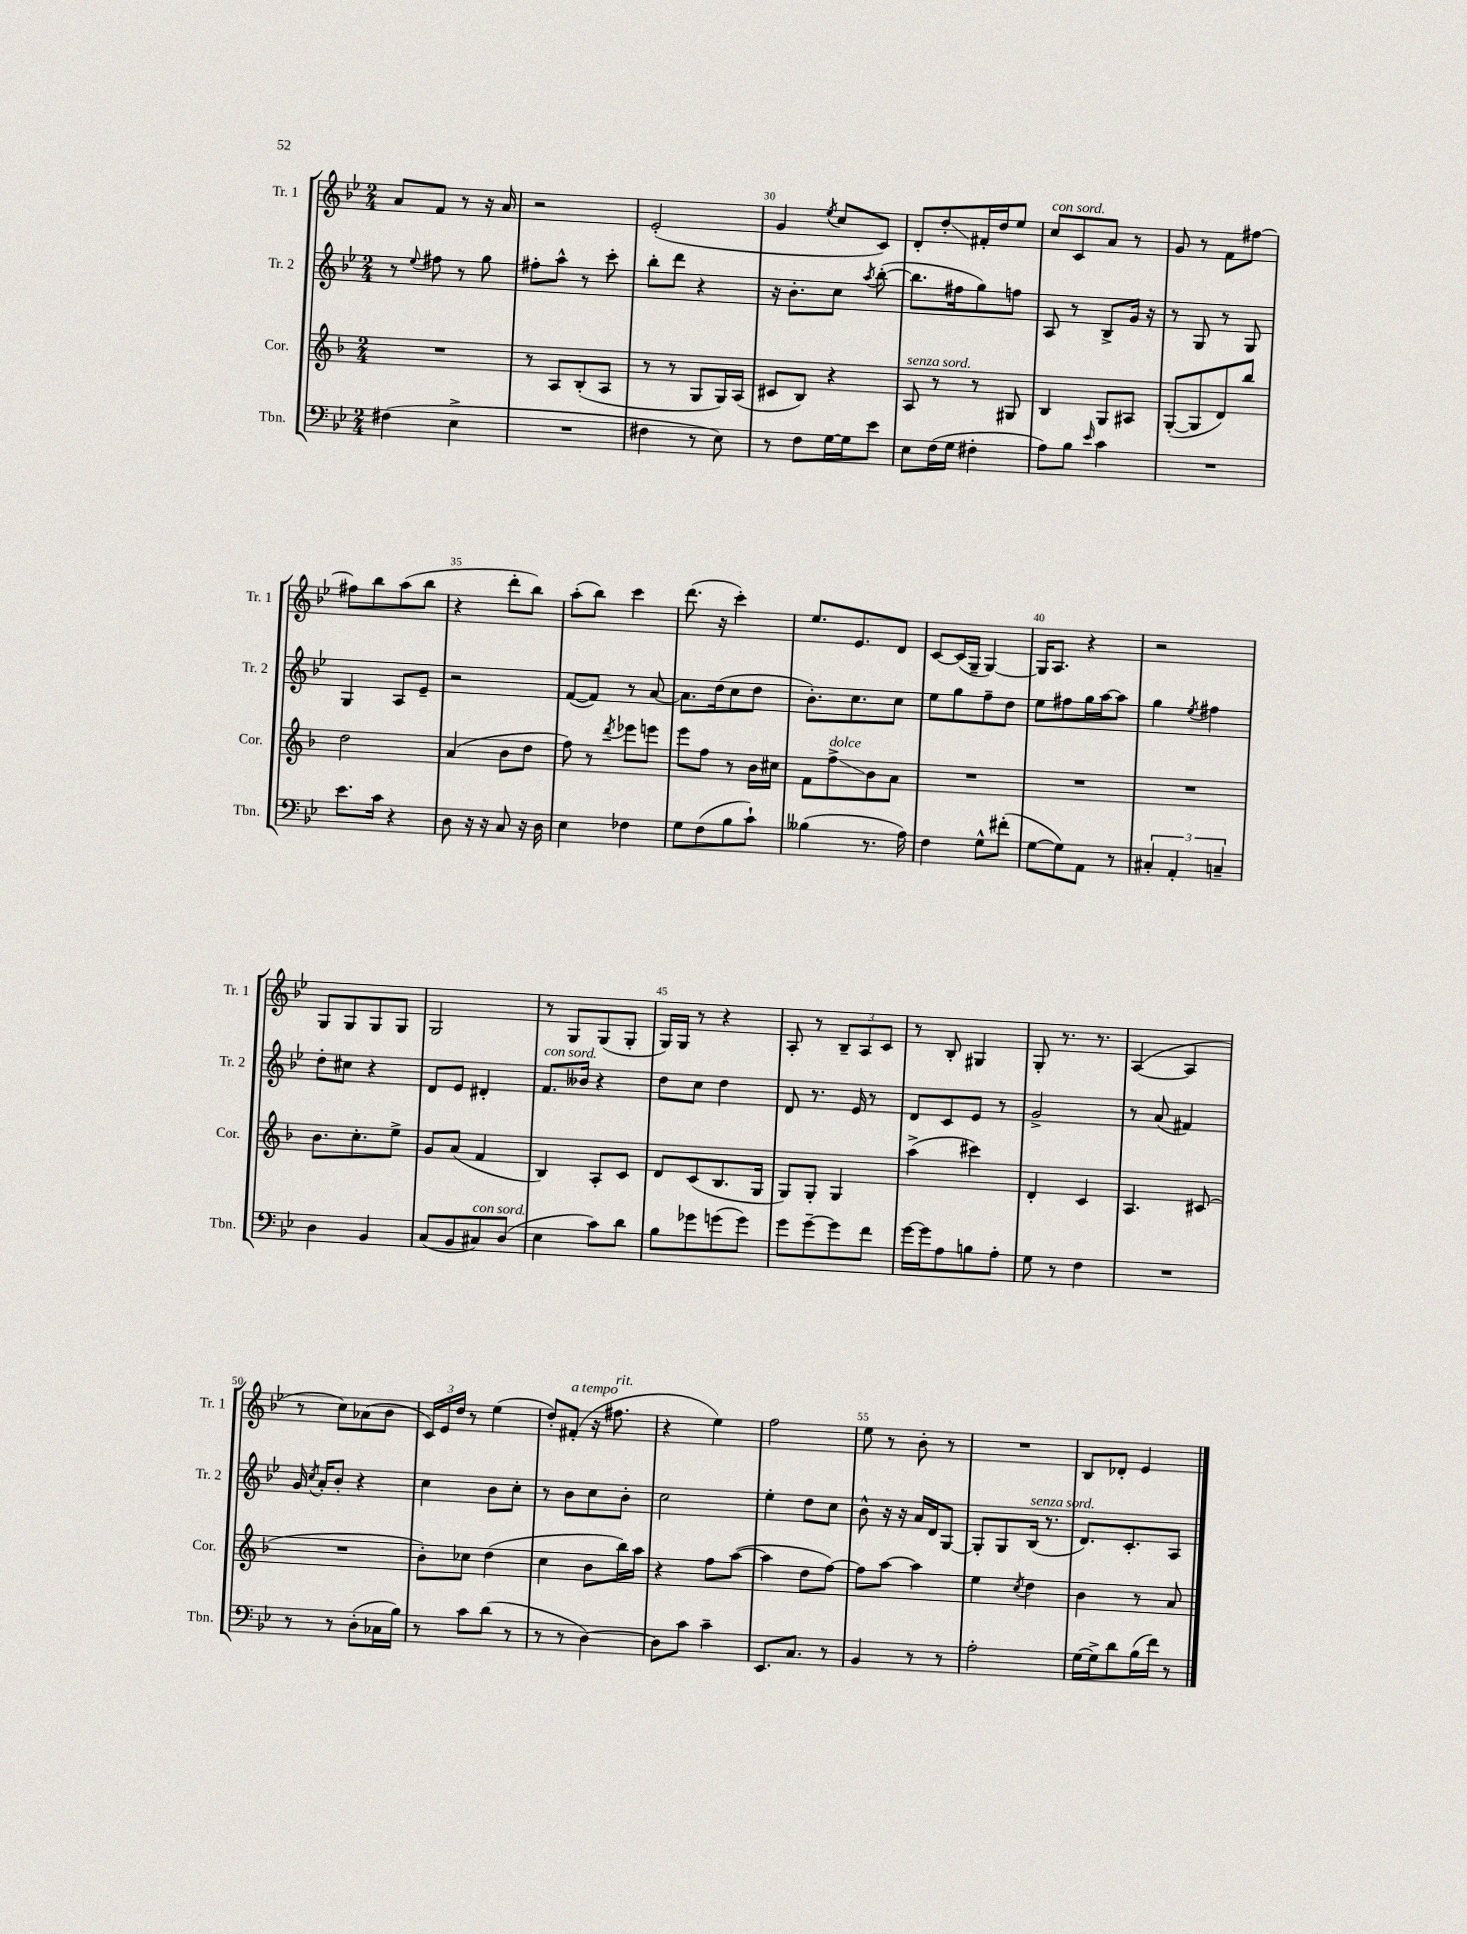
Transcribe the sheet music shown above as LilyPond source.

<<
\new StaffGroup <<
\new Staff = "s0" \with { instrumentName = "Tr. 1" shortInstrumentName = "Tr. 1" } {
    \clef treble \key bes \major \numericTimeSignature \time 2/4
    \autoBeamOff a'8[ f'8] r8 r16 a'16 |
    r2 |
    ees'2-.( |
    g'4 \acciaccatura { ees''8 } c''8[ c'8]) |
    d'8[-. d''8-.\glissando fis'16-. d''16 ees''8] |
    c''8[^\markup { \italic "con sord." } c'8 a'8] r8 |
    g'8 r8 f'8[ fis''8]~ |
    fis''8[ bes''8 a''8( bes''8] |
    r4 d'''8[-. bes''8]) |
    a''8[-.( bes''8]) c'''4 |
    d'''8.( r16 c'''4-.) |
    ees''8.[ ees'8. d'8] |
    c'8[~ c'16( g16]-- g4~) |
    g16[ a8.] r4 |
    r2 |
    g8[ g8 g8 g8] |
    g2 |
    r8 g8[ g8( g8]-. |
    g16[) g16] r8 r4 |
    a8-. r8 \tuplet 3/2 { bes8[-- a8 c'8] } |
    r8 bes8-. gis4 |
    g8-. r8. r8. |
    a4~( a4 |
    r8 c''8[) aes'8( bes'8] |
    \tuplet 3/2 { c'16[) ees'16 d''16] } r8 ees''4( |
    d''8[-.) fis'8]-.^\markup { \italic "a tempo" }( r16 fis''8.^\markup { \italic "rit." } |
    r4 ees''4) |
    f''2 |
    ees''8 r8 bes'8-. r8 |
    R2 |
    bes8[ des'8]-. ees'4 \bar "|." |
}
\new Staff = "s1" \with { instrumentName = "Tr. 2" shortInstrumentName = "Tr. 2" } {
    \clef treble \key bes \major \numericTimeSignature \time 2/4
    \autoBeamOff r8 \appoggiatura { ees''8 } fis''8 r8 g''8 |
    fis''8[-. a''8]-^ r8 c'''8-. |
    bes''8[-. d'''8] r4 |
    r16 bes'8.[-. c''8] \acciaccatura { a''8 } bes''8~-.( |
    bes''8.[ fis''16 g''8) f''8] |
    a8 r8 bes8[-> g'16] r16 |
    r8 g8 r8 g8 |
    g4 a8[ ees'8]-- |
    r2 |
    f'8[~( f'8]) r8 a'8~ |
    a'8.[ d''16( c''8 d''8] |
    bes'8.[-.) c''8. c''8] |
    ees''8[ g''8 f''8-- d''8] |
    ees''8[ fis''8 g''16 a''16~ a''8] |
    g''4 \acciaccatura { ees''8 } fis''4 |
    d''8[-. cis''8] r4 |
    d'8[ ees'8] dis'4-. |
    f'8.[^\markup { \italic "con sord." } beses'16] r4 |
    d''8[ c''8] d''4 |
    d'8 r8. ees'16 r8 |
    d'8[ c'8 ees'8] r8 |
    g'2-> |
    r8 a'8( fis'4) |
    g'16 \acciaccatura { c''8 } a'16[-. bes'8]-. r4 |
    c''4 bes'8[ c''8]-. |
    r8 bes'8[ c''8 bes'8]-. |
    c''2 |
    ees''4-. d''8[ c''8] |
    bes'8-^ r16 r16 a'16[ d'16 g8]~ |
    g8[-. g8 bes16]^\markup { \italic "senza sord." }( r8. |
    d'8.[) c'8.-. a8] \bar "|." |
}
\new Staff = "s2" \with { instrumentName = "Cor." shortInstrumentName = "Cor." } {
    \clef treble \key f \major \numericTimeSignature \time 2/4
    \autoBeamOff R2 |
    r8 a8[ bes8-.( a8] |
    r8 r8 g8[ g16) a16]( |
    cis'8[ bes8]) r4 |
    a8^\markup { \italic "senza sord." } r8 r8 gis8 |
    bes4 g8[ ais8] |
    g8[~-.( g8 d'8) bes''8] |
    d''2 |
    a'4( bes'8[ d''8] |
    f''8) r8 \acciaccatura { d'''8 } ees'''8[ e'''8] |
    e'''8[ f''8] r8 bes'16[ cis''16] |
    f'8[ f''8->\glissando^\markup { \italic "dolce" } bes'8 a'8] |
    R2 |
    R2 |
    R2 |
    bes'8.[ c''8.-. e''8]-> |
    g'8[ a'8]( f'4 |
    bes4) a8[-. c'8] |
    d'8[ c'8( bes8. g16] |
    g8[) g8]-. g4 |
    a''4->( cis'''4) |
    d'4-. c'4 |
    a4. cis'8( |
    R2 |
    bes'8[-.) ces''8] d''4( |
    c''4 bes'8[ bes''16) a''16] |
    r4 f''8[ a''8]~( |
    a''4 d''8[ f''8]~) |
    f''8[ a''8]~ a''4 |
    e''4 \acciaccatura { c''8 } d''4 |
    bes'4 r8 a'8 \bar "|." |
}
\new Staff = "s3" \with { instrumentName = "Tbn." shortInstrumentName = "Tbn." } {
    \clef bass \key bes \major \numericTimeSignature \time 2/4
    \autoBeamOff fis4( ees4-> |
    R2 |
    fis4 r8 ees8) |
    r8 f8[ g16~ g16 ees'8] |
    ees8[ f16( g16] fis4-. |
    a8[) bes8] \grace { ees'16 } c'4 |
    R2 |
    ees'8.[ c'16] r4 |
    d8 r16 r16 c8 r16 d16 |
    ees4 fes4 |
    g8[ f8( bes8 c'8]-!) |
    beses4( r8. a16) |
    f4 g8[-^ fis'8]-.( |
    g8[~ g8) a,8] r8 |
    \tuplet 3/2 { cis4-. a,4-. c4-- } |
    d4 bes,4 |
    c8[( bes,8 cis8^\markup { \italic "con sord." }) d8]( |
    ees4 c'8[) d'8] |
    bes8[ ges'8 g'8( g'8]) |
    g'8[ g'8~-- g'8 f'8] |
    g'16[~ g'16 a8 b8 a8]-. |
    g8 r8 f4 |
    R2 |
    r8 r8 d8[-.( ces16 bes16]) |
    r8 c'8[ d'8]( r8 |
    r8 r8 d4~) |
    d8[ c'8] c'4-- |
    ees,8.[ c8.] r8 |
    bes,4 r8 r8 |
    a2-. |
    g16[~ g16-> d'8 bes16( f'16]) r8 \bar "|." |
}
>>
>>
\layout { \context { \Score currentBarNumber = #27 \override BarNumber.break-visibility = ##(#f #t #t) barNumberVisibility = #(every-nth-bar-number-visible 5) } }
